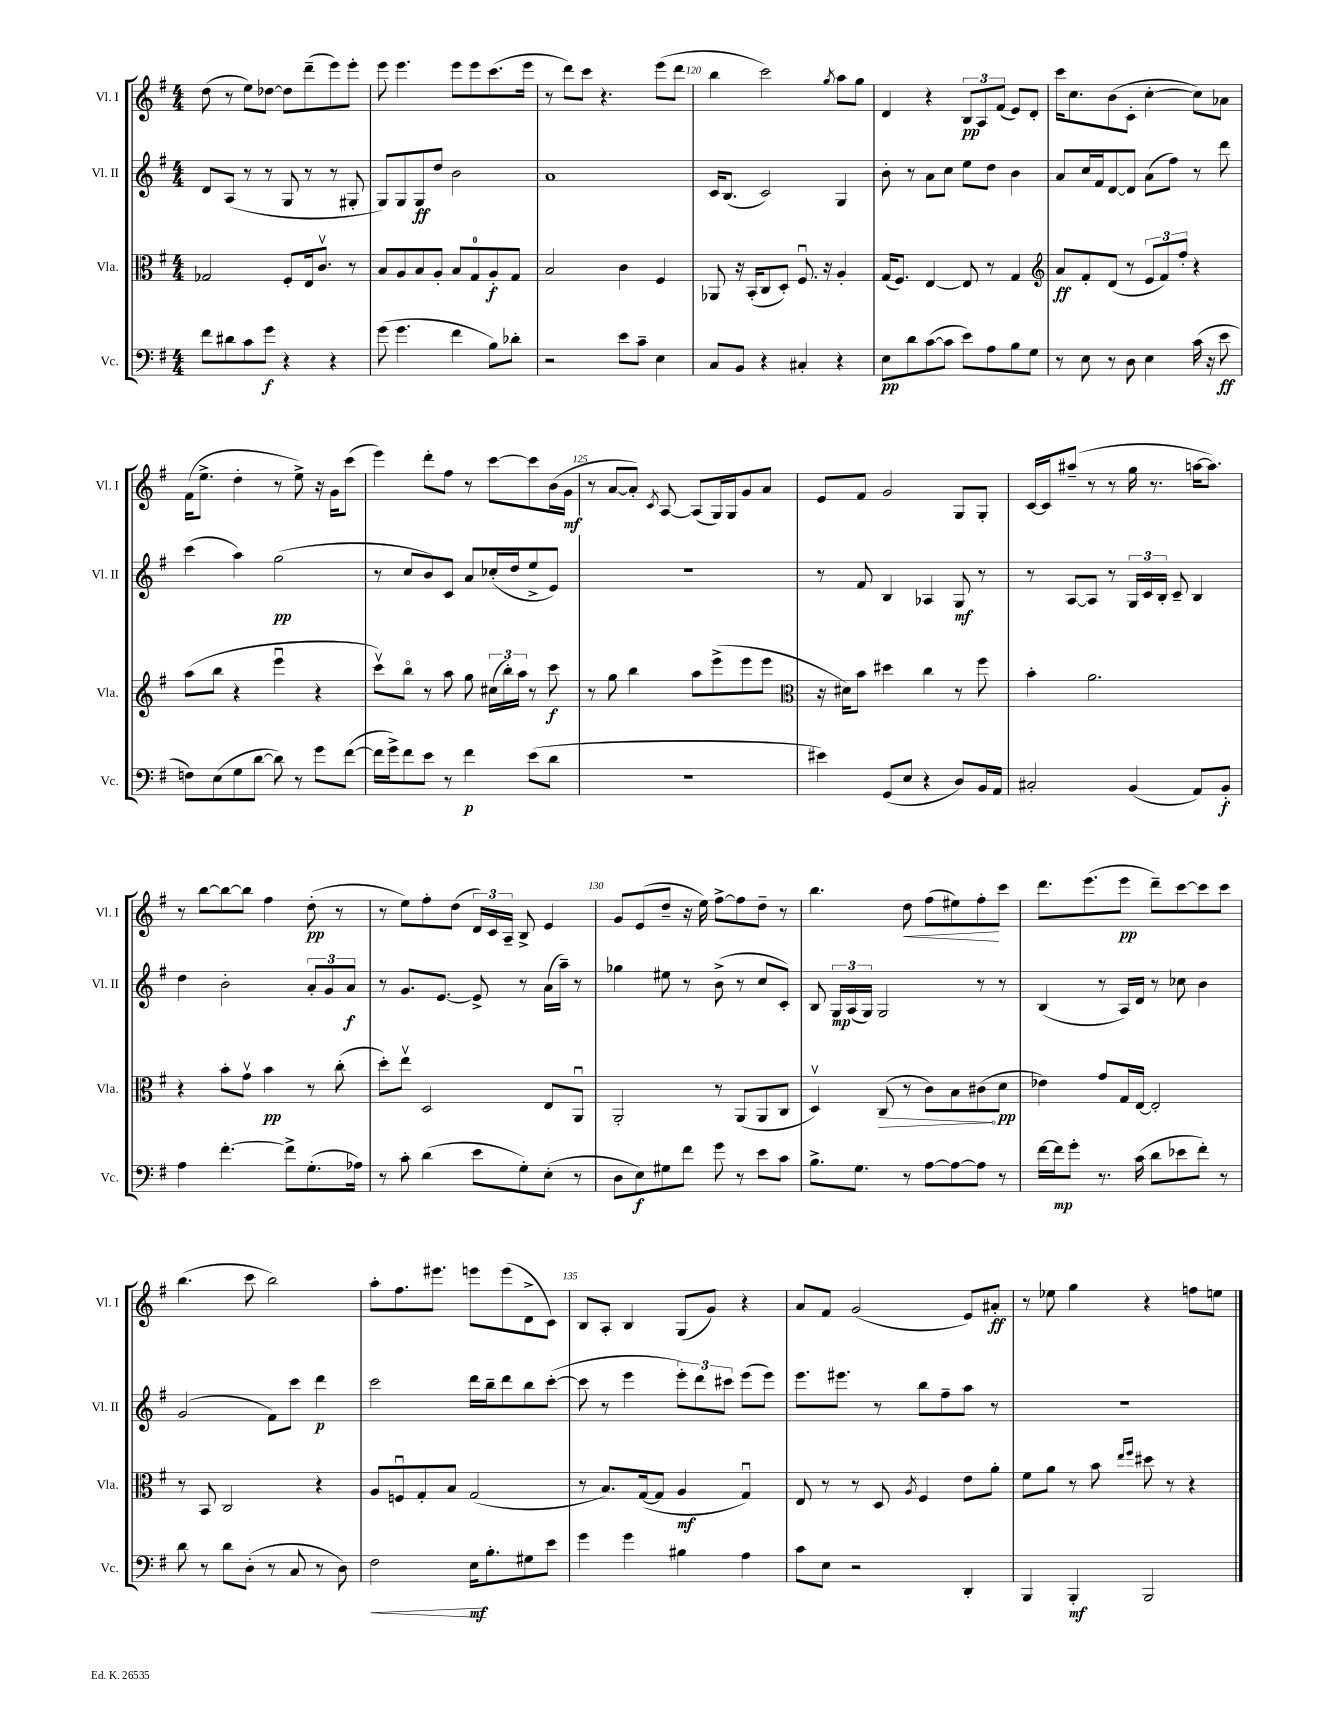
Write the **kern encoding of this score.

**kern	**kern	**kern	**kern
*staff4	*staff3	*staff2	*staff1
*clefF4	*clefC3	*clefG2	*clefG2
*k[f#]	*k[f#]	*k[f#]	*k[f#]
*M4/4	*M4/4	*M4/4	*M4/4
8f#	2G-	8d	(8dd
8d#	.	(8A	8r
8c	.	8r	8ee)
8g	.	8r	[8dd-
4r	8F#'	8G	8dd-]
.	16E	8r	(8ddd~
.	8.cv	.	.
4r	.	8r	8eee)
.	8r	8G#'	8eee'
=	=	=	=
(8g	8B	8G)	8eee
4.g	8A	8G	4.eee
.	8B	8G	.
.	8A'	8dd	.
4f#	8B	2b	8eee
.	8G	.	8eee
8B)	8A'	.	(8.ccc
8d-'	8G	.	.
.	.	.	16eee
=	=	=	=
2r	2B	1a	8r
.	.	.	8ddd)
.	.	.	8ccc
.	.	.	4.r
8e	4c	.	.
8c~	.	.	.
4E	4F#	.	(8eee
.	.	.	8ddd
=	=	=	=
8C	8AA-	16c	4bb
.	.	(8.B	.
8BB	16r	.	.
.	(16BB'	.	.
4r	8C	2c)	2ccc)
.	8D')	.	.
4C#'	8.F#u	.	.
.	16r	.	.
.	.	.	8qgg
4r	4A'	4G	8aa
.	.	.	8gg
=	=	=	=
8E	(16G	8b'	4d
.	8.F#)	.	.
8d	.	8r	.
([8c	[4E	8a	4r
8c]	.	8cc	.
8e)	8E]	8ee	12B
.	.	.	12A
8A	8r	8dd	.
.	.	.	(12f#
8B	4G	4b	8e)
8G	.	.	8d'
=	=	=	=
*	*clefG2	*	*
8r	8a	8a	16ccc
.	.	.	8.cc
8E	8f#'	16cc	.
.	.	16f#	.
8r	(8d	[8d	(8b
8D	8r	8d]	8c'
4E	12e	(8a	[4cc'
.	12f#)	.	.
.	.	8ff#)	.
.	12ff#'	.	.
(16c	4r	8r	8cc])
16r	.	.	.
8e	.	8ddd	8a-
=	=	=	=
8F)	(8aa	(4ccc	(16f#
.	.	.	8.ee^
(8E	8bb	.	.
8G	4r	4aa)	4dd'
[8d	.	.	.
8d])	4eeeu	(2gg	8r
8r	.	.	8ee^)
8g	4r	.	16r
.	.	.	16g
([8f#	.	.	(8ccc
=	=	=	=
16f#]	8cccv)	8r	4eee)
16g^)	.	.	.
8f#	8bbo	8cc	.
8e	8r	8b)	8ddd'
8r	8aa	8c	8ff#
4f#	8gg	8a	8r
.	(24cc#	(16cc-'	[8ccc
.	24bb')	.	.
.	.	16dd	.
.	24aa	.	.
(8e	8r	8ee^	8ccc]
8d	8ccc	8e)	(16b
.	.	.	16g
=	=	=	=
1r	8r	1r	8r
.	8gg	.	[8a
.	4bb	.	8a'])
.	.	.	8qc
.	.	.	[8A
.	8aa	.	(8A]
.	(8eee^	.	16G)
.	.	.	16G
.	8eee	.	8g
.	8eee	.	8a
=	=	=	=
*	*clefC3	*	*
4e#)	16r	8r	8e
.	16d#)	.	.
.	8b	8f#	8f#
(8GG	4dd#	4B	2g
8E	.	.	.
4r	4cc	4A-	.
8D)	8r	8G	8G
16BB	8ff#	8r	8G'
16AA	.	.	.
=	=	=	=
2C#'	4b'	8r	[16c
.	.	.	16c]
.	.	[8A	(8aa#~
.	2.a	8A]	8r
.	.	8r	8r
(4BB	.	24G	16gg
.	.	24c	.
.	.	.	8.r
.	.	24B'	.
.	.	8c~	.
8AA)	.	4B	[16aa
.	.	.	8.aa])
8BB'	.	.	.
=	=	=	=
4A	4r	4dd	8r
.	.	.	[8bb
[4.f#'	8b'	2b'	8bb_
.	8gv	.	8bb]
.	4b	.	4ff#
8f#^]	.	.	.
(8.G'	8r	12a'	(8dd'
.	.	12g	.
.	(8cc'	.	8r
.	.	12a	.
16A-)	.	.	.
=	=	=	=
8r	8dd')	8r	8r
8c'	8eev	8.g	8ee)
(4d	2D	.	8ff#'
.	.	[8.e	.
.	.	.	(8dd
8e	.	8e^]	24d)
.	.	.	24c
.	.	.	24A~
8G')	.	8r	8B^
(8E'	8E	(16a	4e
.	.	16aa~)	.
8r	8AAu	8r	.
=	=	=	=
8D	2AA'	4gg-	8g
8E)	.	.	(8e
8G#	.	8ee#	8dd~
8f#	.	8r	16r
.	.	.	16ee)
8g	8r	(8b^	[8ff#^
8r	(8AA	8r	8ff#]
8e	8AA	8cc	8dd~
8c	8C	8c')	8r
=	=	=	=
8.B^	4Dv)	8B	4.bb
.	.	24G	.
.	.	(24A	.
8.G	.	.	.
.	.	24G)	.
.	(8C	2G	.
8r	8r	.	8dd
[8A	8c)	.	(8ff#
8A_	8B	.	8ee#)
8A]	(8c#	8r	8ff#'
8r	8d	8r	8ccc
=	=	=	=
[16f#	4e-)	(4B	8.ddd
16f#]	.	.	.
8g'	.	.	.
.	.	.	(8.eee
8.r	8g	8r	.
.	16G	16A)	8eee
(16c	[16E	16d	.
8d	2E']	8r	8ddd~)
8e-	.	8cc-	[8ccc
8f#')	.	4b	8ccc]
8r	.	.	8ccc
=	=	=	=
8d	8r	(2g	(4.bb
8r	8BB	.	.
8d	2C	.	.
(8D'	.	.	8ccc
8r	.	8f#)	2bb)
8C	.	8ccc	.
8r	4r	4ddd	.
8D)	.	.	.
=	=	=	=
2F#	8A	2ccc	8aa'
.	8Fu	.	8.ff#
.	8G'	.	.
.	.	.	8.eee#
.	8B	.	.
16E	(2G	16ddd	8eee
8.B'	.	16bb~	.
.	.	8ddd	(8eee
8G#	.	8bb	8d^
8e	.	([8ccc'	8c)
=	=	=	=
4g	8r	8ccc]	8B
.	8.B)	8r	8A'
4g	.	4eee	4B
.	([16G	.	.
.	8G]	.	.
4B#	4A	12eee')	(8G
.	.	12ddd	.
.	.	.	8g)
.	.	12ccc#	.
4A	4Gu)	(8eee	4r
.	.	8eee)	.
=	=	=	=
8c	8E	8.eee	8a
8E	8r	.	8f#
.	.	8.eee#	.
2r	8r	.	(2g
.	8D	8r	.
.	8qA	.	.
.	4F#	8bb	.
.	.	8ff#~	.
4DD'	8e	8aa	8e)
.	8a'	8r	8a#'
=	=	=	=
4BBB	8f#	1r	8r
.	8a	.	8ee-
4BBB'	8r	.	4gg
.	8b	.	.
.	16qqee	.	.
.	16qqff#	.	.
2BBB	8dd#	.	4r
.	8r	.	.
.	4r	.	8ff
.	.	.	8ee
==	==	==	==
*-	*-	*-	*-
